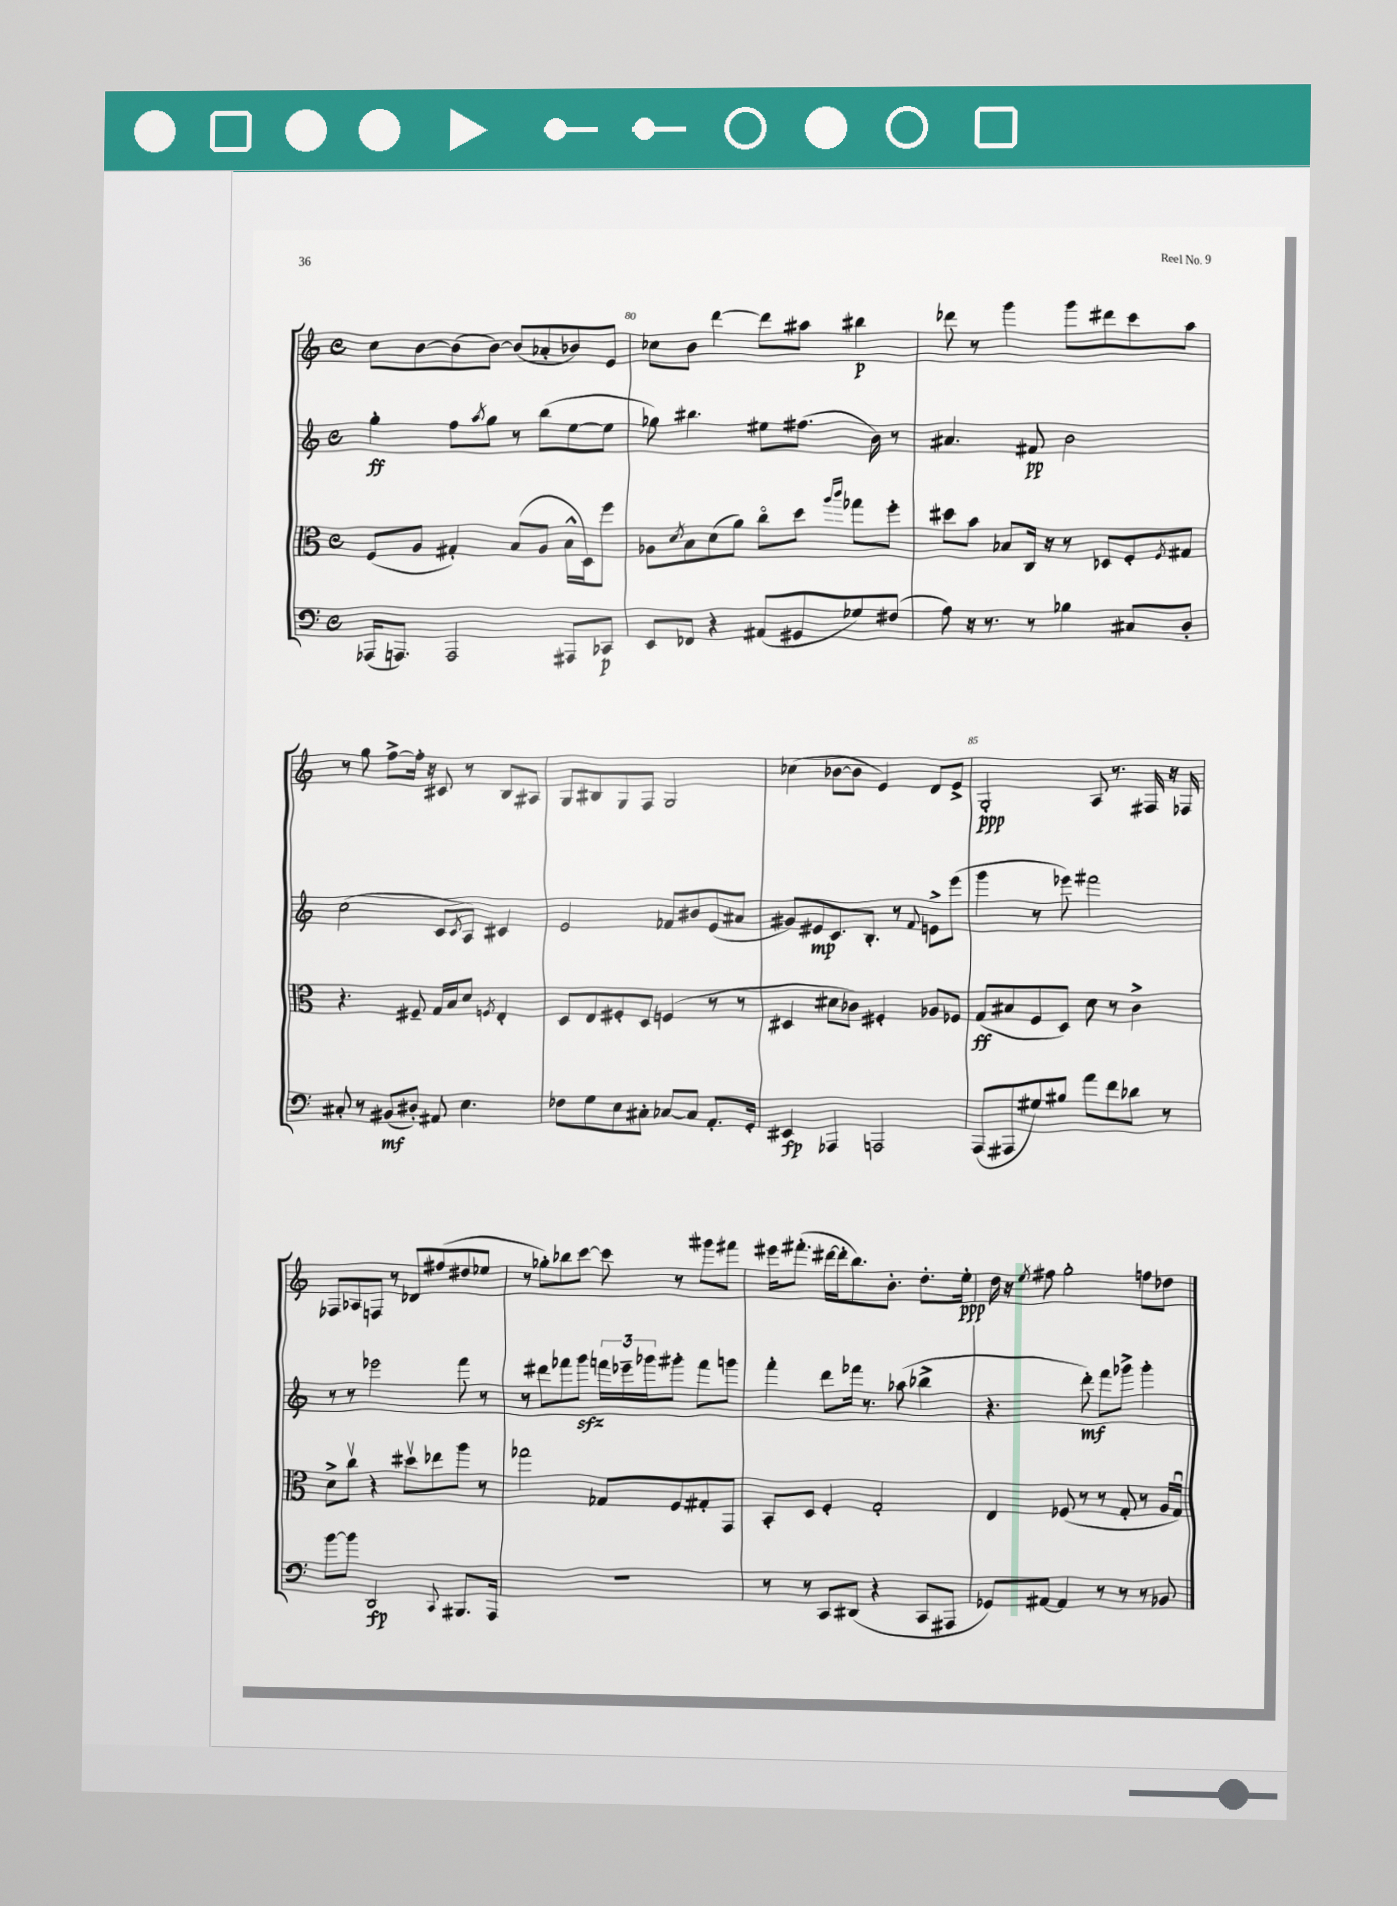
<<
\new StaffGroup <<
\new Staff = "s0" {
    \clef treble \key c \major \defaultTimeSignature \time 4/4
    c''8 b'8~ b'8( b'8~) b'8( aes'8-. bes'8) e'8 |
    ces''8 b'8 d'''4~ d'''8 ais''8 bis''4\p |
    des'''8 r8 g'''4 g'''8 dis'''8 c'''8 a''8 |
    r8 g''8 f''8~-> f''16-. r16 cis'8 r8 b8 ais8 |
    g8 bis8 g8 f8 g2 |
    ces''4( bes'8~ bes'8 e'4) d'8 e'8-> |
    g2-.\ppp a8 r8. fis16 r16 fes16 |
    fes8 aes8 f8 r8 des'8 fis''8( dis''8 ees''8 |
    r8 ges''8-.) bes''8 c'''8~ c'''8 r8 gis'''8 fis'''8 |
    eis'''16 fis'''8.-.( dis'''16~ dis'''16-. b''8.) b'8.-. d''8.-. e''16-.\ppp |
    d''16 r16 \acciaccatura { e''8 } fis''8 g''2-. f''8 des''8 \bar "|." |
}
\new Staff = "s1" {
    \clef treble \key c \major \defaultTimeSignature \time 4/4
    g''4-.\ff f''8 \acciaccatura { a''8 } g''8 r8 b''8( e''8~ e''8 |
    ges''8) bis''4. eis''8 fis''8.( b'16) r8 |
    ais'4. fis'8\pp b'2 |
    c''2( c'8 \acciaccatura { c'8 } a8) cis'4 |
    e'2 fes'8 bis'8 e'8( ais'8 |
    gis'8) eis'8\mp c'8. b8.-. r8 \appoggiatura { f'8 } e'8-> e'''8( |
    g'''4 r8 ees'''8) fis'''2 |
    r8 r8 ees'''2 f'''8 r8 |
    r8 dis'''8 fes'''8 g'''8\sfz \tuplet 3/2 { f'''16 ees'''16-- ges'''16 } gis'''8-. f'''8 g'''8 |
    f'''4-. d'''8 fes'''16 r8. aes''8( bes''4-> |
    r4. d'''8-.\mf) f'''8 ges'''8-> ges'''4-. \bar "|." |
}
\new Staff = "s2" {
    \clef alto \key c \major \defaultTimeSignature \time 4/4
    f8( a8 gis4-.) b8( a8 b16-^ d16) f''8 |
    aes8 \acciaccatura { d'8 } b8 d'8( a'8) c''8\flageolet d''8 \grace { a''16 c'''16 } ges''8 f''8-. |
    dis''8 b'8 bes8 c16 r16 r8 des8 f8-. \acciaccatura { f8 } gis8 |
    r4. fis8-- g16 b16 d'8 \acciaccatura { f8 } e4-. |
    d8 e8 fis8-. d8 f4( r8 r8 |
    dis4 dis'8 ces'8) fis4-. aes8 fes8 |
    g8\ff( bis8 f8 d8) d'8 r8 c'4-> |
    d'8-> c''8\upbow r4 dis''8\upbow ees''8 a''8 r8 |
    ges''2 ges8 f8 gis8-. g,8 |
    b,8-. d8 f4-. g2-. |
    e4 fes8( r8 r8 g8-. r8 a16 g16\downbow) \bar "|." |
}
\new Staff = "s3" {
    \clef bass \key c \major \defaultTimeSignature \time 4/4
    aes,,16( a,,8.) a,,2 ais,,8 ces,8\p |
    e,8 fes,8 r4 ais,8( gis,8 ges8) fis8( |
    a8) r16 r8. r8 bes4 cis8 d8-. |
    cis8-. r8 bis,8\mf( dis8-.) ais,8 e4. |
    fes8 g8 e8 cis8-. ces8~ ces8 a,8.-. g,16-. |
    eis,4\fp aes,,4 a,,2 |
    a,,8( ais,,8 gis8) bis8 a'8 f'8 des'8 r8 |
    b'8~ b'8 d,2\fp \appoggiatura { c,8 } bis,,8. a,,16 |
    R1 |
    r8 r8 c,8 dis,8( r4 c,8 ais,,8 |
    ges,8) ais,8~ ais,4 r8 r8 r8 bes,8 \bar "|." |
}
>>
>>
\layout { \context { \Score currentBarNumber = #79 \override BarNumber.break-visibility = ##(#f #t #t) barNumberVisibility = #(every-nth-bar-number-visible 5) } }
